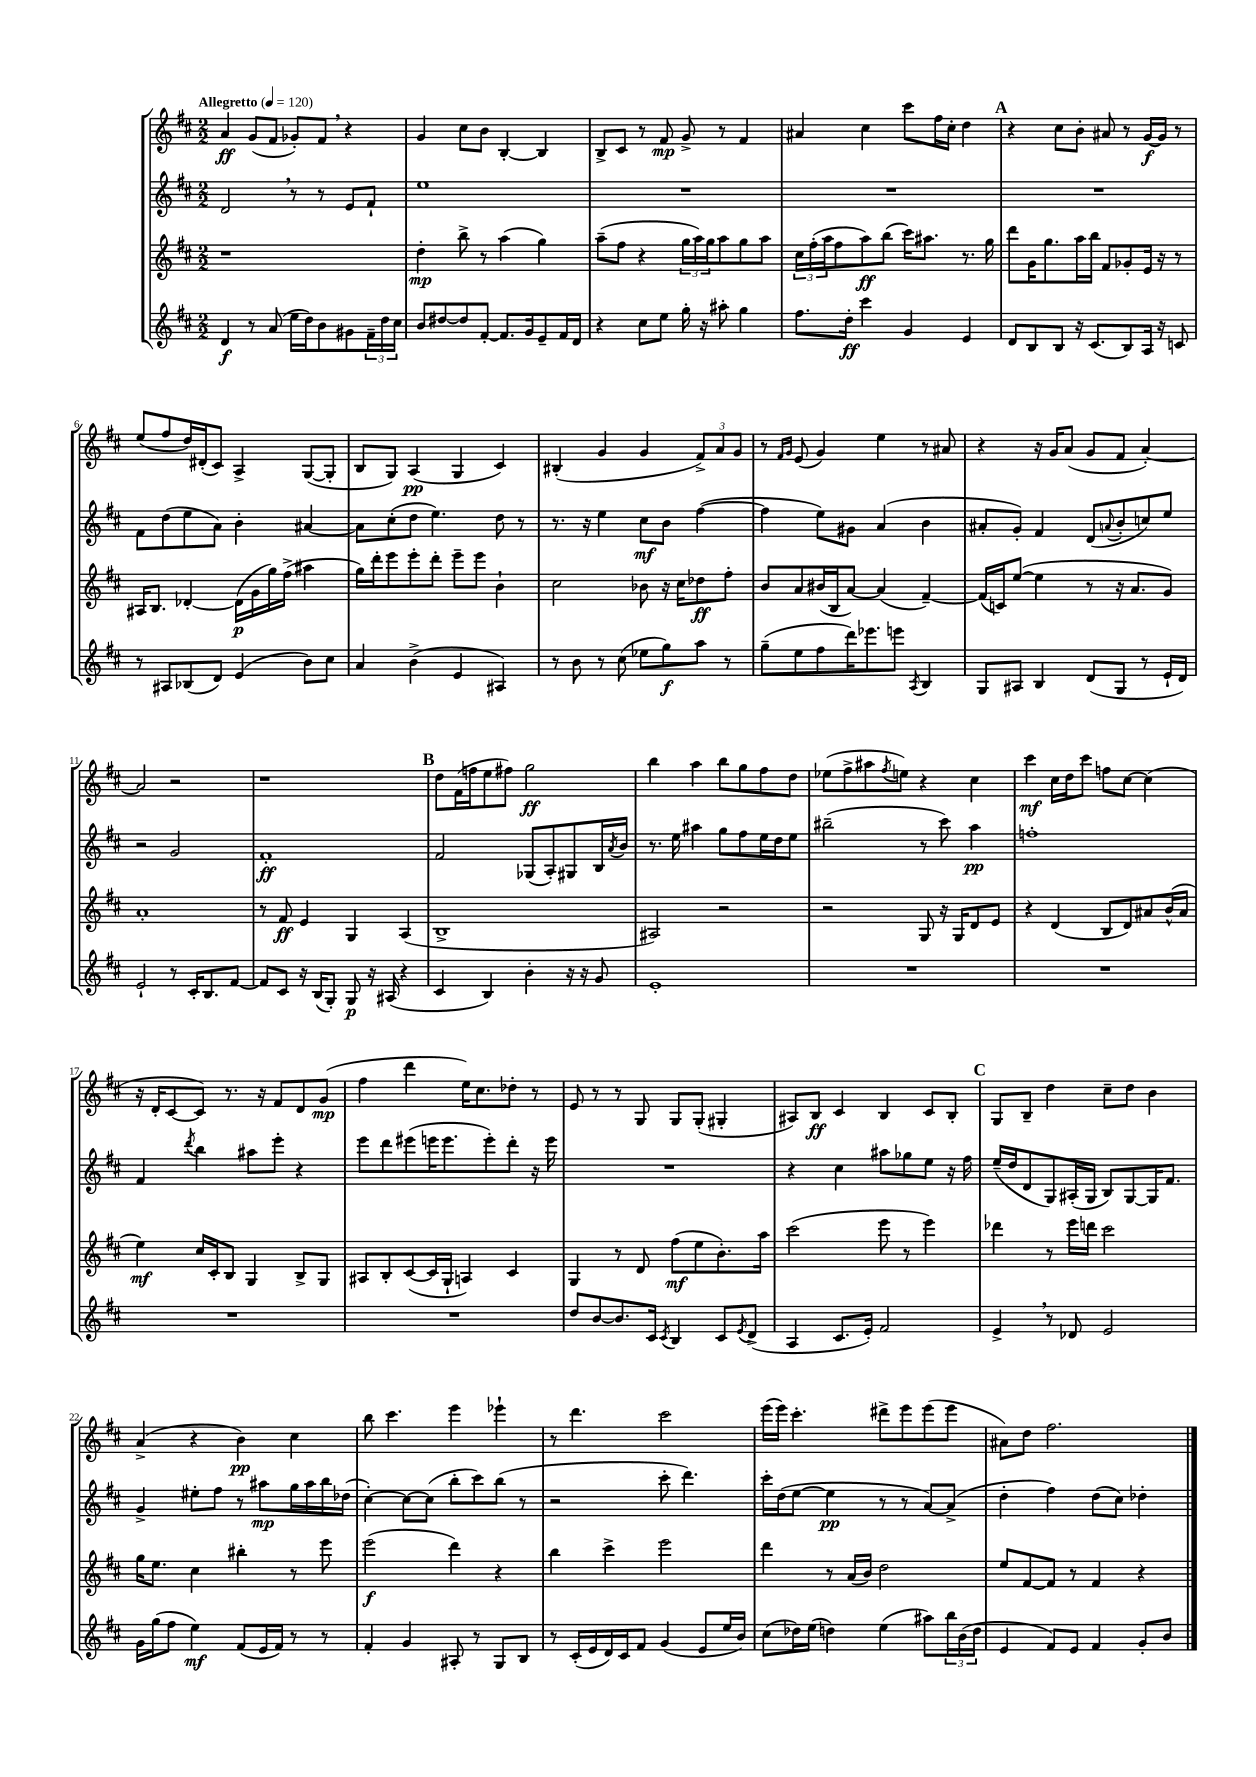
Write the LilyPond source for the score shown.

<<
\new StaffGroup <<
\new Staff = "s0" {
    \clef treble \key d \major \numericTimeSignature \time 2/2 \tempo "Allegretto" 4 = 120
    a'4\ff g'8( fis'8 ges'8-.) fis'8 \breathe r4 |
    g'4 cis''8 b'8 b4~-. b4 |
    b8-> cis'8 r8 fis'8\mp g'8-> r8 fis'4 |
    ais'4 cis''4 cis'''8 fis''16 cis''16-. d''4 |
    \mark \markup { \bold "A" } r4 cis''8 b'8-. ais'8 r8 g'16~\f g'16 r8 |
    e''8( fis''8 d''16) dis'16-.( cis'8) a4-> g8~( g8-. |
    b8 g8) a4\pp( g4 cis'4) |
    bis4-.( g'4 g'4 \tuplet 3/2 { fis'8->) a'8 g'8 } |
    r8 \grace { fis'16 g'16 } e'8( g'4) e''4 r8 ais'8 |
    r4 r16 g'16 a'8( g'8 fis'8 a'4~-.) |
    a'2 r2 |
    r1 |
    \mark \markup { \bold "B" } d''8 fis'16( f''16 e''8 fis''8) g''2\ff |
    b''4 a''4 b''8 g''8 fis''8 d''8 |
    ees''8( fis''8-> ais''8 \acciaccatura { fis''8 } e''8) r4 cis''4 |
    cis'''4\mf cis''16 d''16 cis'''8 f''8 cis''8~ cis''4( |
    r16 d'16-. cis'8~ cis'8) r8. r16 fis'8 d'8 g'8\mp( |
    fis''4 d'''4 e''16) cis''8. des''8-. r8 |
    e'8 r8 r8 g8 g8 g8-.( gis4-. |
    ais8) b8\ff cis'4 b4 cis'8 b8-. |
    \mark \markup { \bold "C" } g8 b8-- d''4 cis''8-- d''8 b'4 |
    a'4->( r4 b'4\pp) cis''4 |
    b''8 cis'''4. e'''4 ees'''4-! |
    r8 d'''4. cis'''2 |
    e'''16( e'''16) cis'''4.-. dis'''8-> e'''8 e'''8( e'''8 |
    ais'8) d''8 fis''2. \bar "|." |
}
\new Staff = "s1" {
    \clef treble \key d \major \numericTimeSignature \time 2/2
    d'2 \breathe r8 r8 e'8 fis'8-! |
    e''1 |
    R1 |
    R1 |
    \mark \markup { \bold "A" } R1 |
    fis'8 d''8( e''8 a'8) b'4-. ais'4~ |
    ais'8 cis''8-.( d''8 e''4.) d''8 r8 |
    r8. r16 e''4 cis''8\mf b'8 fis''4~( |
    fis''4 e''8) gis'8 a'4( b'4 |
    ais'8-. g'8-.) fis'4 d'8( \appoggiatura { a'8 } b'8-. c''8) e''8 |
    r2 g'2 |
    fis'1-.\ff |
    \mark \markup { \bold "B" } fis'2 ges8( a8-.) gis8 b16 \acciaccatura { a'8 } b'16 |
    r8. e''16 ais''4 g''8 fis''8 e''16 d''16 e''8 |
    bis''2--( r8 cis'''8) a''4\pp |
    f''1-. |
    fis'4 \acciaccatura { d'''8 } b''4 ais''8 e'''8-. r4 |
    e'''8 d'''8 eis'''8( e'''16 e'''8. e'''8-.) d'''8-. r16 e'''16 |
    R1 |
    r4 cis''4 ais''8 ges''8 e''8 r16 fis''16 |
    \mark \markup { \bold "C" } e''16--( d''16 d'8 g8) ais16-.( g16 b8) g8~ g16 fis'8. |
    g'4-> eis''8-. fis''8 r8 ais''8\mp g''16 ais''16 b''16 des''16( |
    cis''4~-.) cis''8~ cis''8( b''8-. cis'''8) b''8( r8 |
    r2 cis'''8-. d'''4.) |
    cis'''16-. d''16( e''8~ e''4\pp r8 r8 a'8~) a'8->( |
    d''4-. fis''4) d''8( cis''8) des''4-. \bar "|." |
}
\new Staff = "s2" {
    \clef treble \key d \major \numericTimeSignature \time 2/2
    r1 |
    d''4-.\mp b''8-> r8 a''4( g''4) |
    a''8--( fis''8 r4 \tuplet 3/2 { g''16 a''16) g''16 } a''8 g''8 a''8 |
    \tuplet 3/2 { cis''16 fis''16-.( a''16 } fis''8 a''8\ff) b''8( cis'''16) ais''8. r8. g''16 |
    \mark \markup { \bold "A" } d'''8 g'16 g''8. a''16 b''16 fis'8 ges'8-. e'16 r16 r8 |
    ais16 b8. des'4~-. des'16\p( g'16 g''16) fis''16->( ais''4 |
    g''16) d'''16-. e'''8 e'''8-. d'''8-. e'''8-- e'''8 b'4-! |
    cis''2 bes'8 r16 cis''16 des''8\ff fis''8-. |
    b'8 a'8 bis'16( b16 a'8~) a'4( fis'4~--) |
    fis'16( c'16) e''8~( e''4 r8 r16 a'8. g'8) |
    a'1-. |
    r8 fis'8\ff e'4 g4 a4( |
    \mark \markup { \bold "B" } b1-> |
    ais2) r2 |
    r2 g8 r16 g16 d'8 e'8 |
    r4 d'4( b8 d'8) ais'8 b'16-^( ais'16 |
    e''4\mf) cis''16 cis'16-. b8 g4 b8-> g8 |
    ais8 b8-. cis'8~( cis'16 g16-! a4) cis'4 |
    g4 r8 d'8 fis''8\mf( e''8 b'8.-.) a''16 |
    cis'''2( e'''8 r8 e'''4) |
    \mark \markup { \bold "C" } des'''4 r8 e'''16 d'''16 cis'''2 |
    g''16 e''8. cis''4 bis''4-. r8 e'''8 |
    e'''2\f( d'''4) r4 |
    b''4 cis'''4-> e'''2 |
    d'''4 r8 a'16( b'16) d''2 |
    e''8 fis'8~ fis'8 r8 fis'4 r4 \bar "|." |
}
\new Staff = "s3" {
    \clef treble \key d \major \numericTimeSignature \time 2/2
    d'4\f r8 a'8( e''16 d''16) b'8 gis'8 \tuplet 3/2 { fis'16-- d''16 cis''16 } |
    b'8 dis''8~ dis''8 fis'8~-. fis'8. g'16 e'8-- fis'16 d'16 |
    r4 cis''8 e''8 g''16-. r16 ais''8-. g''4 |
    fis''8. d''16-.\ff cis'''4 g'4 e'4 |
    \mark \markup { \bold "A" } d'8 b8 b8 r16 cis'8.( b8) a16 r16 c'8 |
    r8 ais8 bes8( d'8) e'4( b'8) cis''8 |
    a'4 b'4->( e'4 ais4) |
    r8 b'8 r8 cis''8( ees''8 g''8\f) a''8 r8 |
    g''8--( e''8 fis''8 d'''16) ees'''8. e'''8 \acciaccatura { a8 } b4 |
    g8 ais8 b4 d'8( g8 r8 e'16-! d'16) |
    e'2-! r8 cis'16-. b8. fis'8~ |
    fis'8 cis'8 r16 b16( g8-.) g8\p r16 ais16( r4 |
    \mark \markup { \bold "B" } cis'4 b4) b'4-. r16 r16 g'8 |
    e'1-. |
    R1 |
    R1 |
    R1 |
    R1 |
    d''8 b'8~ b'8. cis'16 \acciaccatura { cis'8 } b4 cis'8 \acciaccatura { e'8 } d'8->( |
    a4 cis'8. e'16-.) fis'2 |
    \mark \markup { \bold "C" } e'4-> \breathe r8 des'8 e'2 |
    g'16 g''16( fis''8 e''4\mf) fis'8( e'16 fis'16) r8 r8 |
    fis'4-. g'4 ais8-. r8 g8 b8 |
    r8 cis'16-.( e'16 d'16) cis'16 fis'8 g'4( e'8 e''16 b'16) |
    cis''8( des''16) e''16( d''4) e''4( ais''8) \tuplet 3/2 { b''16 b'16( d''16 } |
    e'4 fis'8) e'8 fis'4 g'8-. b'8 \bar "|." |
}
>>
>>
